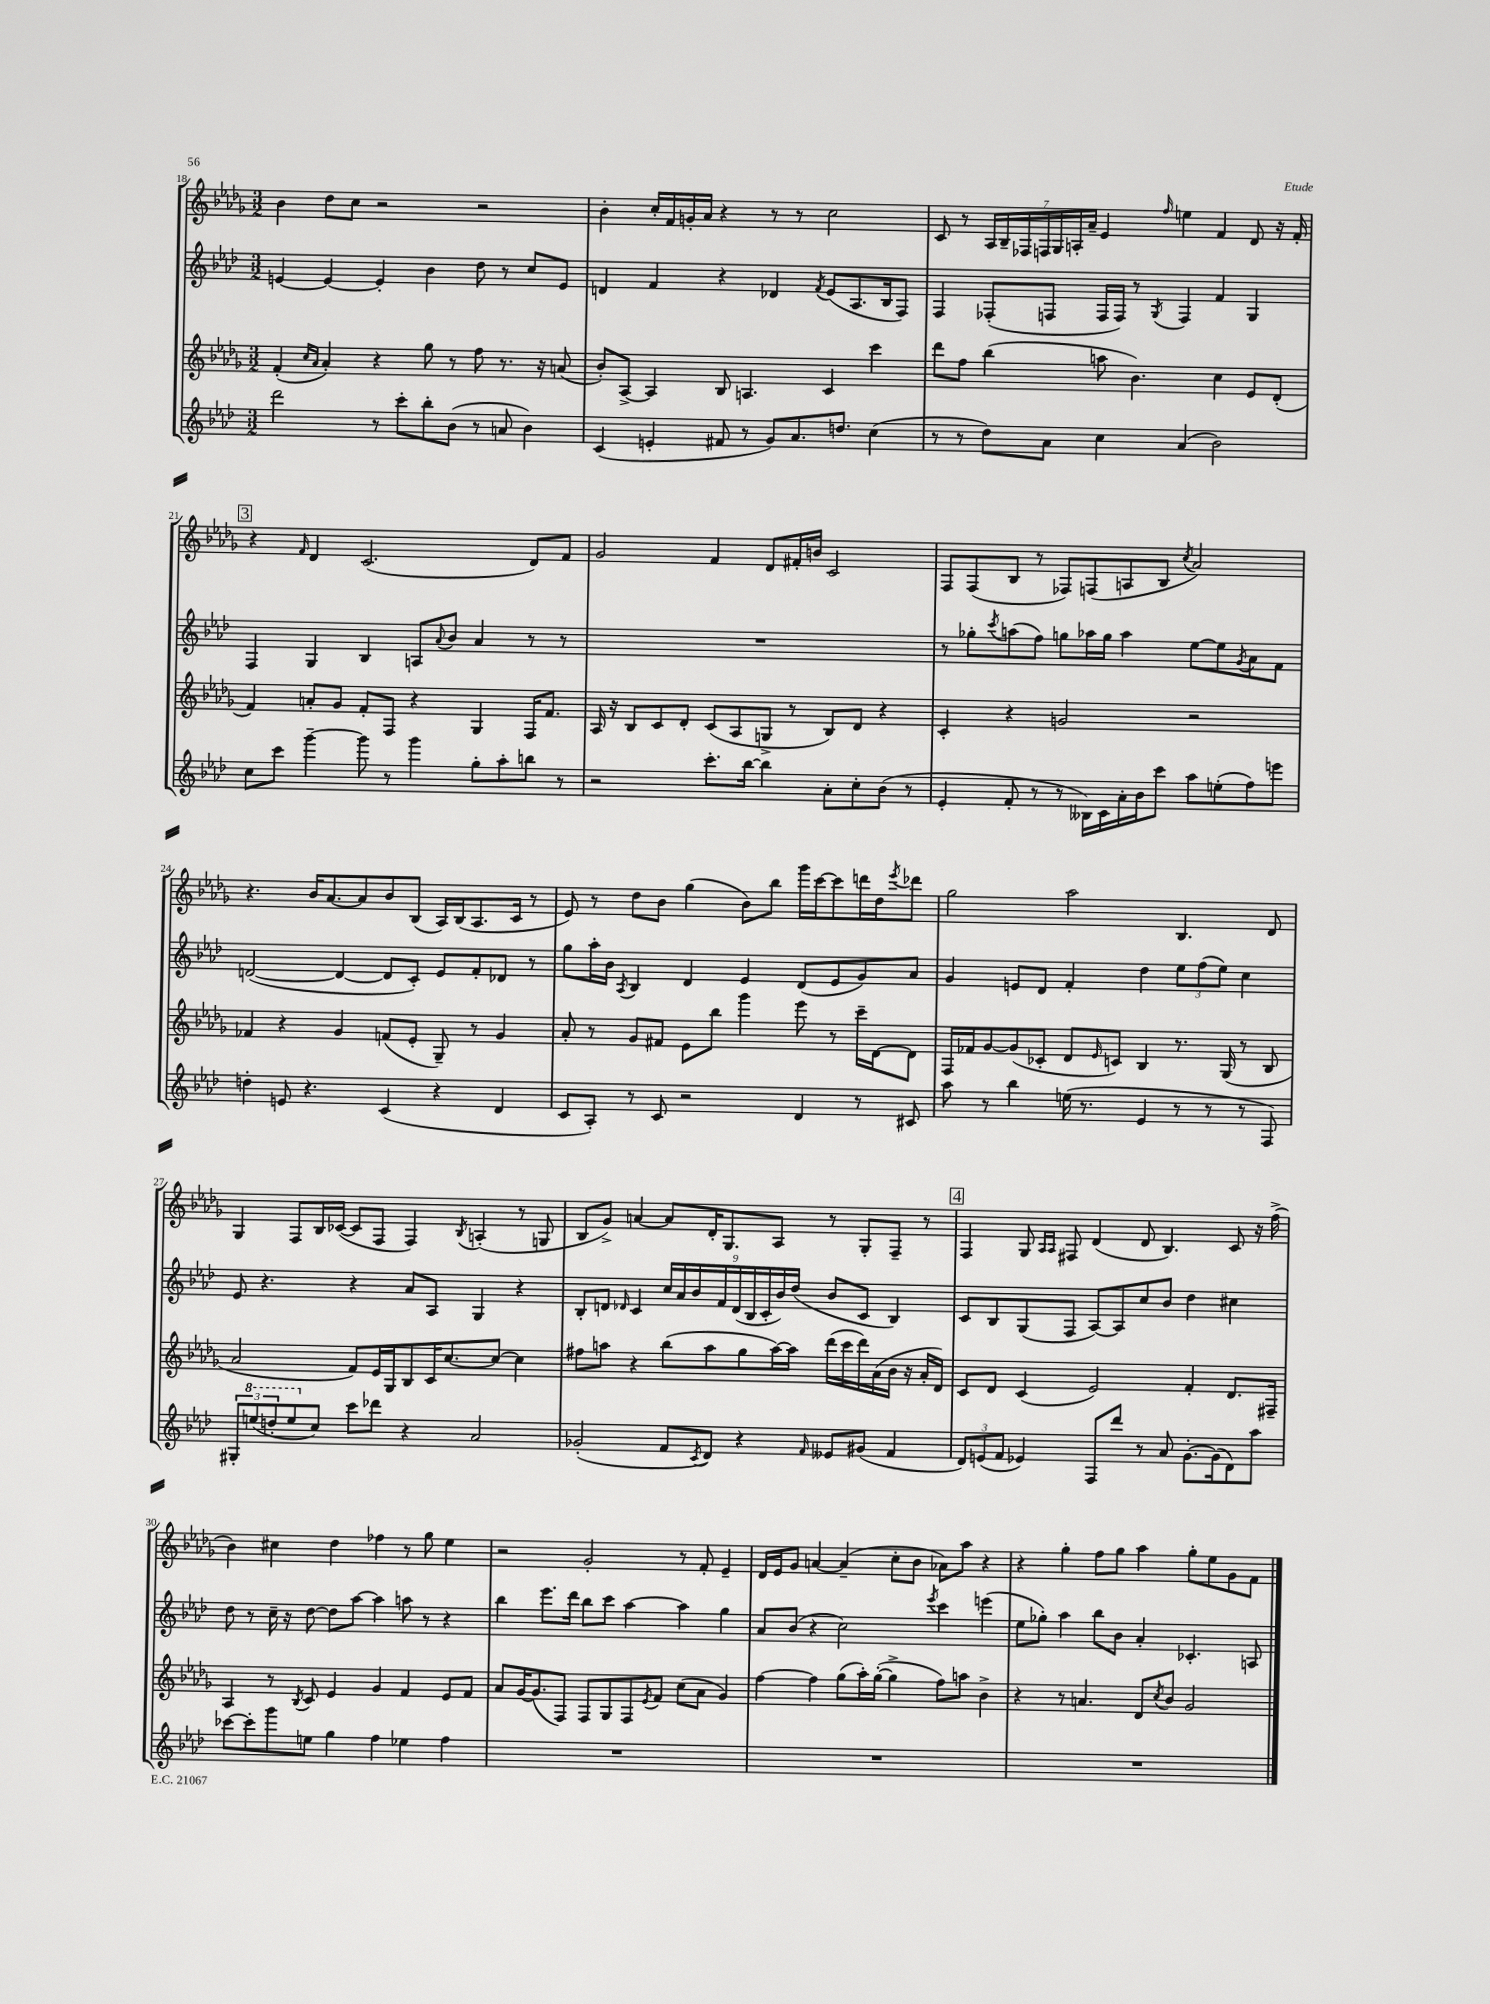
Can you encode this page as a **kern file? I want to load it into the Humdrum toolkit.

**kern	**kern	**kern	**kern
*part4	*part3	*part2	*part1
*staff4	*staff3	*staff2	*staff1
*clefG2	*clefG2	*clefG2	*clefG2
*k[b-e-a-d-]	*k[b-e-a-d-g-]	*k[b-e-a-d-]	*k[b-e-a-d-g-]
*M3/2	*M3/2	*M3/2	*M3/2
=18	=18	=18	=18
2ddd-\	(4f'/	[4en/	4b-\
.	16qqcc/LL	.	.
.	16qqa-/JJ	.	.
.	4a-'/)	4e/_	8dd-\L
.	.	.	8cc\J
8r	4r	4e'/]	2r
8ccc'\L	.	.	.
8bb-'\	8gg-\	4b-\	.
(8b-\J	8r	.	.
8r	8ff\	8dd-\	2r
8an/	8.r	8r	.
4b-\)	.	8cc/L	.
.	16r	.	.
.	(8an/	8e/J	.
=19	=19	=19	=19
(4c/	8b-'/L)	4dn/	4b-'\
.	[8A-^/J	.	.
4en'/	4A-/]	4f/	16cc'/LL
.	.	.	16f/
.	.	.	16gn'/
.	.	.	16a-/JJ
8f#X/	8B-/	4r	4r
8r	4.An/	.	.
8g/L)	.	4d-X/	8r
8.a-/	.	.	8r
.	.	8qf/	.
.	4c/	(8e-/L	2cc\
8.ddn/J	.	.	.
.	.	8.A-/	.
(4cc\	4ccc\	.	.
.	.	16B-/k	.
.	.	8F/J)	.
=20	=20	=20	=20
8r	8ddd-\L	4F/	8c/
8r	8ff\J	.	8r
8dd-\L)	(4bb-\	(8F-X'/L	28A-/LL
.	.	.	28B-~/
.	.	.	28F-X/
.	.	.	28Fn/
8a-\J	.	8Fn/J	.
.	.	.	28G-/
.	.	.	28An'/
.	.	.	28a-~/JJ
4cc\	8aan\	16F/LL	4e-/
.	.	16F/JJ)	.
.	4.b-\)	8r	.
.	.	8qG/	16qqff/
(4a-/	.	4F/	4een\
2b-\)	4cc\	4f/	4f/
.	8e-/L	4G/	8d-/
.	(8d-'/J	.	16r
.	.	.	16f'/
!!LO:LB:g=z
!!LO:REH:place=s1:t=3
=21	=21	=21	=21
8cc\L	4f/)	4F/	4r
8ccc\J	.	.	.
.	.	.	16qqf/
[4ggg~\	8an'/L	4G/	4d-/
.	8g-/J	.	.
8ggg\]	8f'/L	4B-/	(2.c/
8r	8F/J	.	.
4ggg\	4r	8An/L	.
.	.	8qqa-/	.
.	.	8b-/J	.
8gg'\L	4G-/	4a-/	.
8aa-'\	.	.	.
8bbn\J	16F/KL	8r	8d-/L)
.	8.f/J	.	.
8r	.	8r	8f/J
=22	=22	=22	=22
2r	16A-/	1.r	2g-/
.	16r	.	.
.	8B-/L	.	.
.	8c/	.	.
.	8d-'/J	.	.
8.ccc'\L	(8c/L	.	4f/
.	8A-/	.	.
[16bb-\Jk	.	.	.
4bb-\]	8Gn^/J	.	8d-/L
.	8r	.	16f#X'/L
.	.	.	16bn/JJ
8a-'\L	8B-/L)	.	2c/
8cc'\	8d-/J	.	.
(8b-\J	4r	.	.
8r	.	.	.
=23	=23	=23	=23
4e-'/	4c'/	8r	8F/L
.	.	8gg-X'\L	(8F/
.	.	8qccc/	.
8f'/	4r	(8aan\	8B-/J
8r	.	8ff\J)	8r
8r	2gn/	8ggn\L	8F-X/L)
16B--X\LL)	.	16aa-X\L	(8Fn/
16c\	.	16gg\JJ	.
16a-'\	.	4aa-\	8An/
16b-\J	.	.	.
8ccc\J	.	.	8B-/J
.	.	.	8qcc/
8aa-\L	2r	[8ee-\L	2a-/)
(8een'\	.	8ee-\]	.
.	.	8qg/	.
8ff\)	.	8a-\	.
8eeen\J	.	8f\J	.
!!LO:LB:g=z
=24	=24	=24	=24
4ddn'\	4f-X/	([2dn/	4.r
8en/	4r	.	.
4.r	.	.	16b-/KL
.	.	.	[8.a-/
.	4g-/	4d/_	.
.	.	.	8a-/]
(4c/	(8fn/L	8d/L]	8b-/
.	8e-'/J	8c'/J)	(8B-/J
4r	8G-~/)	8e-/L	16A-/LL)
.	.	.	(16B-/J
.	8r	8f'/	8.A-/
4d-/	4g-/	8d-X/J	.
.	.	.	16c/Jk
.	.	8r	8r
=25	=25	=25	=25
8c/L	8a-'/	8gg\L	8e-/)
8A-'/J)	8r	16aa-'\L	8r
.	.	16b-\JJ	.
.	.	8qA-/	.
8r	8g-/L	4B-/	8dd-\L
8c/	8f#X/J	.	8b-\J
2r	8e-\L	4d-/	(4gg-\
.	8bb-\J	.	.
.	4ggg-\	4e-/	8b-\L)
.	.	.	8bb-\J
4d-/	8eee-\	(8d-/L	16ggg-\LL
.	.	.	[16ccc\J
.	8r	8e-/	8ccc\]
8r	16ccc~\LL	8g/)	16dddn\L
.	[16d-\J	.	16dd-\J
.	.	.	8qeee-/
8c#X/	8d-\J]	8a-/J	8ddd-X\J
=26	=26	=26	=26
8aa-\	16F/LL	4g/	2gg-\
.	16f-X/J	.	.
8r	[8g-/	.	.
4bb-\	(8g-/]	8en/L	.
.	8c-X'/J	8d-/J	.
(16een\	8d-/L	4f'/	2aa-\
8.r	.	.	.
.	16qqe-/	.	.
.	8cn/J)	.	.
4e-/	4B-/	4dd-\	.
8r	8.r	12ee-\L	4.B-/
.	.	(12ff\	.
8r	.	.	.
.	.	12ee-\J)	.
.	(16G-/	.	.
8r	8r	4cc\	.
8F/)	8B-/	.	8d-/
!!LO:LB:g=z
=27	=27	=27	=27
12G#X'/L	2a-/	8e-/	4G-/
*8va	*	*	*
(12eeen/	.	.	.
.	.	4.r	.
12dddn'/	.	.	.
8eee/	.	.	8F/L
*X8va	*	*	*
8cc/J)	.	.	16B-/L
.	.	.	([16c-X/JJ
8ccc\L	8f/L)	4r	8c-/L]
8ddd-X\J	16e-/L	.	8F/J
.	16G-/J	.	.
4r	8B-/	8a-/L	4F/)
.	16c/K	8A-/J	.
.	[8.cc/	.	.
.	.	.	8qB-/
2a-/	.	4G/	(4An'/
.	8cc/J_	.	.
.	4cc\]	4r	8r
.	.	.	8Gn/
=28	=28	=28	=28
(2g-X'/	8ff#X\L	8B-'/L	8B-/L
.	8aan\J	8dn/J	8g-^/J)
.	.	16qqd-X/	.
.	4r	4c/	[4an/
8f/L	(8bb-\L	18cc/LL	8a/L]
.	.	18a-/	.
.	.	18b-/	.
8qc/	.	.	.
8d-/J)	8aa\	.	16d-'/K
.	.	18f/	.
.	.	.	8.G-/
.	.	(18d-/	.
4r	8gg-\	.	.
.	.	18B-/	.
.	.	18c'/	.
.	[16aa\L)	.	8A-/J
.	.	18b-/)	.
.	16aa\JJ]	.	.
.	.	(18dd-/JJ	.
16qqf/	.	.	.
8e--X/L	(16ddd-\LL	8b-/L	8r
.	16ccc\	.	.
(8g#X/J	16ddd-\)	8c/J	8G-'/L
.	(16a-\	.	.
4f/	16b-\JJ	4B-/)	8F~/J
.	16r	.	.
.	16a-'/LL	.	8r
.	16d-/JJ)	.	.
!!LO:REH:place=s1:t=4
=29	=29	=29	=29
12d-/L)	8c/L	8c/L	4F/
(12en/	.	.	.
.	8d-/J	8B-/	.
12f/J	.	.	.
4e-X/)	(4c/	(8G/	8G-/
.	.	.	16qqA-/LL
.	.	.	16qqA-/JJ
.	.	8F/J	8F#X/
8F/L	2e-/)	[8A-/L)	(4d-/
8ddd-/J	.	8A-/]	.
8r	.	8cc/	8d-/
8a-/	.	8b-/J	4.B-/)
[8.g'\L	4f'/	4dd-\	.
(16g\k]	.	.	.
8d-\)	8.d-/L	4cc#X\	8c/
8aa-\J	.	.	16r
.	16F#X~/Jk	.	(16ff^\
!!LO:LB:g=z
=30	=30	=30	=30
[8ccc-X\L	4A-/	8dd-\	4b-\)
8ccc-'\]	.	8r	.
8ggg\	8r	16cc~\	4cc#X\
.	.	16r	.
.	8qB-/	.	.
8een\J	8c/	[8dd-\	.
4gg\	4e-/	8dd-\L]	4dd-\
.	.	[8aa-\J	.
4ff\	4g-/	4aa-\]	4ff-X\
4ee-X\	4f/	8aan\	8r
.	.	8r	8gg-\
4ff\	8e-/L	4r	4ee-\
.	8f/J	.	.
=31	=31	=31	=31
1.r	8a-/L	4bb-\	2r
.	[16g-/K	.	.
.	(8.g-/]	.	.
.	.	8.eee-\L	.
.	8F/J)	.	.
.	.	16ddd-\Jk	.
.	8F/L	8bb-\L	2g-'/
.	8G-/	8ccc\J	.
.	8F/	[4aa-\	.
.	8qe-/	.	.
.	8f/J	.	.
.	(8cc\L	4aa-\]	8r
.	8a-\J	.	8f'/
.	4g-/)	4gg\	4e-~/
=32	=32	=32	=32
1.r	[4ff\	8a-/L	16d-/LL
.	.	.	16e-/J
.	.	(8b-/J	8g-/J
.	4ff\]	4r	[4an/
.	(8gg-\L	2cc\)	(4a~/]
.	16aa-'\L)	.	.
.	([16gg-'\JJ	.	.
.	4gg-^\]	.	8cc'\L
.	.	.	8b-\J
.	.	8qeee-/	.
.	8ff\L)	4ccc\	8a-X\L)
.	8aan\J	.	8aa-\J
.	4b-^\	(4eeen\	4r
=33	=33	=33	=33
1.r	4r	8ee-\L	4r
.	.	8gg-X'\J)	.
.	8r	4aa-\	4gg-'\
.	4.an/	.	.
.	.	8bb-\L	8ff\L
.	.	8b-\J	8gg-\J
.	8d-/L	4a-'/	4aa-\
.	8qcc/	.	.
.	8b-/J	.	.
.	2g-/	4.c-X'/	8gg-'\L
.	.	.	8ee-\
.	.	.	8g-\
.	.	8An/	8f\J
==	==	==	==
*-	*-	*-	*-
